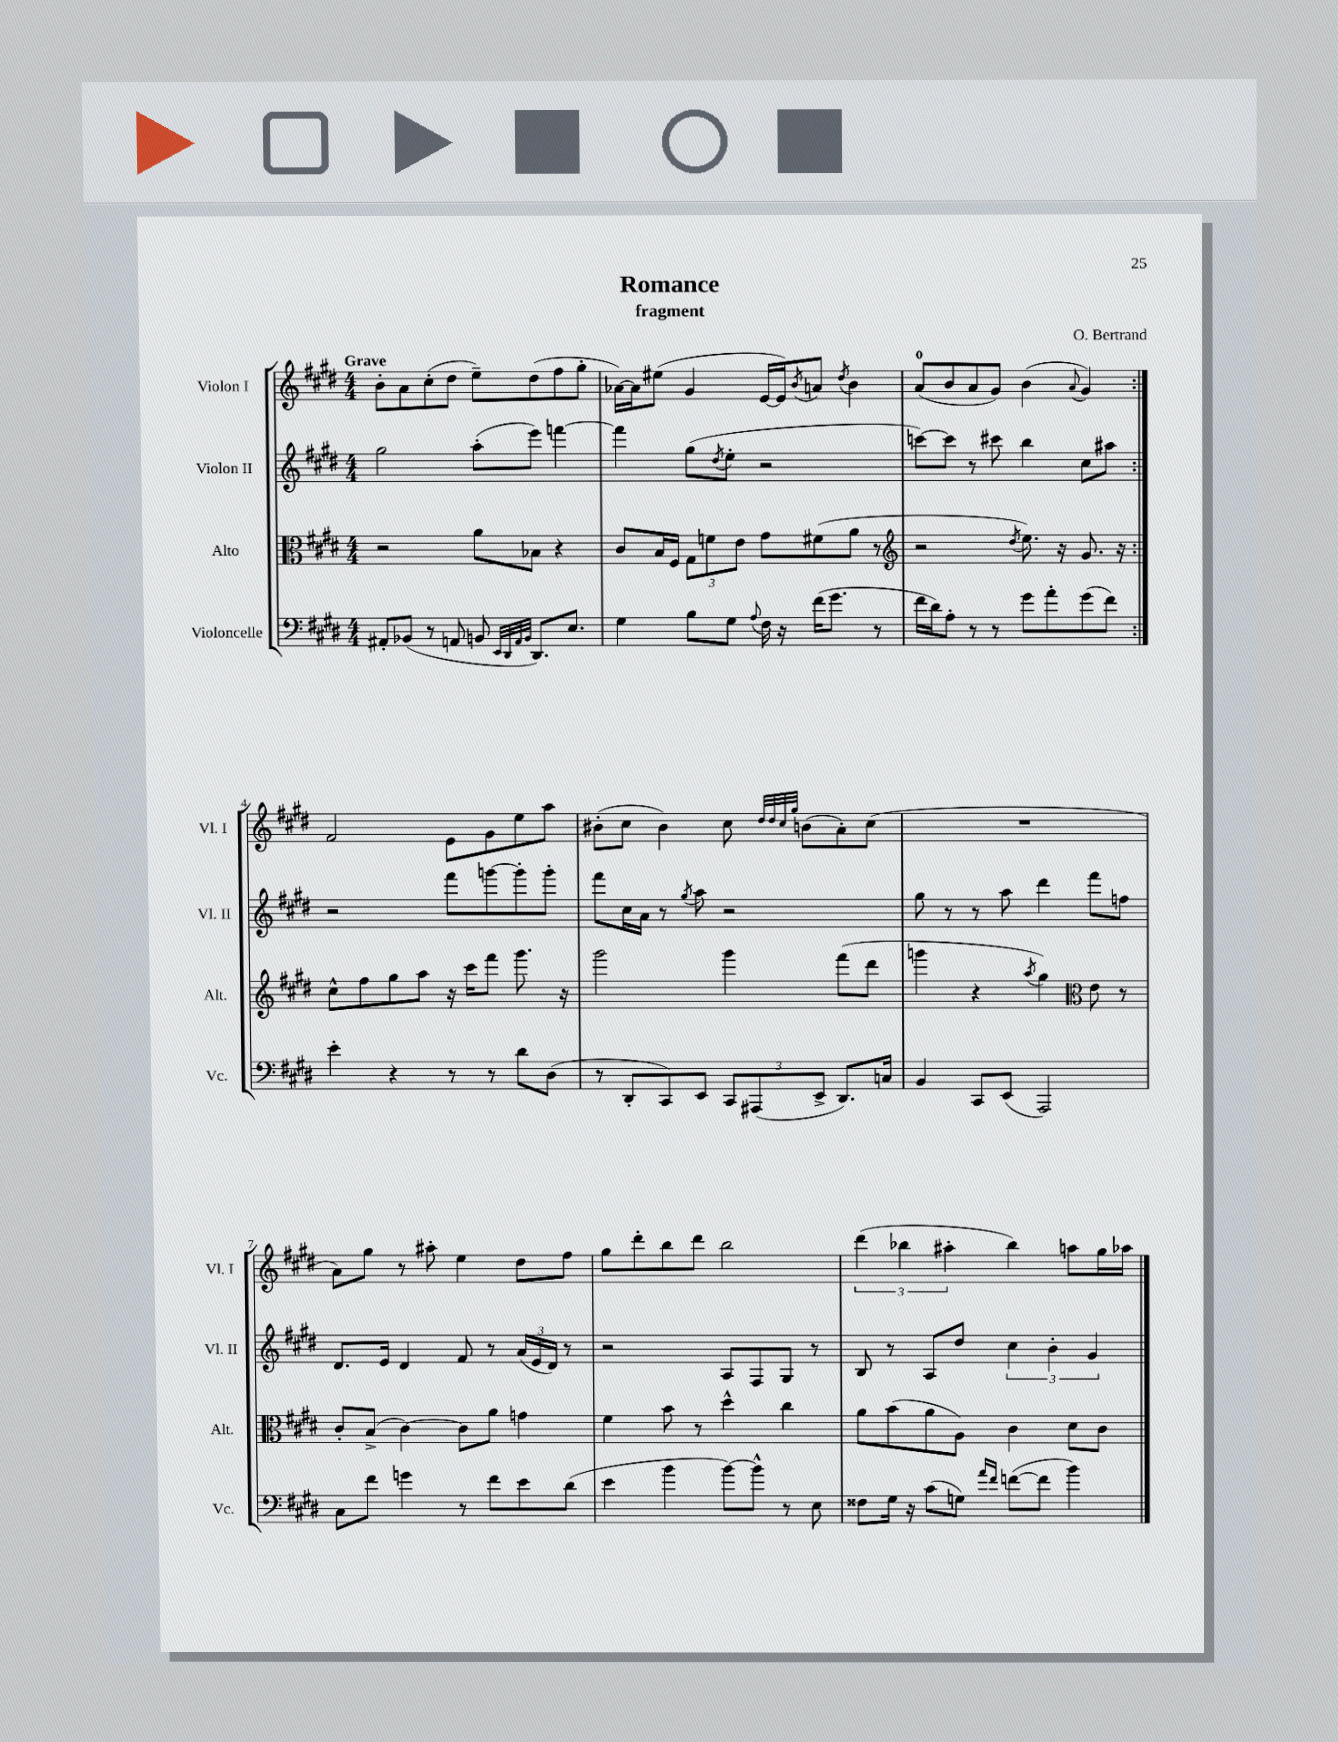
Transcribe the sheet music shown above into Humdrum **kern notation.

**kern	**kern	**kern	**kern
*staff4	*staff3	*staff2	*staff1
*clefF4	*clefC3	*clefG2	*clefG2
*k[f#c#g#d#]	*k[f#c#g#d#]	*k[f#c#g#d#]	*k[f#c#g#d#]
*M4/4	*M4/4	*M4/4	*M4/4
8AA#'	2r	2gg#	8b'
(8BB-	.	.	8a
8r	.	.	(8cc#'
8AA	.	.	8dd#
8BB	8a	(8aa'	8ee~)
32qqEE	.	.	.
32qqDD#	.	.	.
32qqAA	.	.	.
32qqBB	.	.	.
8.DD#)	8B-	8eee)	(8dd#
.	4r	[4fff	8ff#
8.E	.	.	.
.	.	.	8gg#'
=	=	=	=
4G#	8c#	4fff]	[16a-)
.	.	.	16a-]
.	16B	.	(8ee#
.	16F#	.	.
8B	12G#	(8gg#	4g#
.	12f	.	.
.	.	8qdd#	.
8G#	.	8ee'	.
.	12e	.	.
8qqA	.	.	.
16F#	8g#	2r	[16e
16r	.	.	16e])
.	.	.	8qb
(16f#	(8f#	.	8a
8.g#	.	.	.
.	.	.	8qdd#
.	8a	.	4b
8r	8r	.	.
=	=	=	=
*	*clefG2	*	*
16f#	2r	[8ccc)	(8a
16d#)	.	.	.
8A'	.	8ccc]	8b
8r	.	8r	8a
8r	.	8ccc#	8g#)
.	8qdd#	.	.
8g#	8.ee)	4bb	(4b
8a'	.	.	.
.	16r	.	.
.	.	.	8qqa
(8g#	8.g#	8cc#	4g#)
8f#)	.	8aa#	.
.	16r	.	.
=:|!	=:|!	=:|!	=:|!
4e'	8cc#^^	2r	2f#
.	8ff#	.	.
4r	8gg#	.	.
.	8aa	.	.
8r	16r	8fff#	8e
.	16ccc#	.	.
8r	8fff#	[8ggg	8g#
8d#	8.ggg#	8ggg']	8ee
(8D#	.	8ggg'	8aa
.	16r	.	.
=	=	=	=
8r	2ggg#	8fff#	(8b#'
8DD#'	.	16cc#	8cc#
.	.	16a	.
8CC#)	.	8r	4b#)
.	.	8qgg#	.
8EE	.	8aa	.
12CC#	4ggg#	2r	8cc#
(12AAA#	.	.	.
.	.	.	32qqdd#
.	.	.	32qqdd#
.	.	.	32qqcc#
.	.	.	32qqgg#
.	.	.	(8b
12EE^	.	.	.
8.DD#)	(8fff#	.	8a')
.	8ddd#	.	(8cc#
16C	.	.	.
=	=	=	=
4BB	4ggg	8gg#	1r
.	.	8r	.
8CC#	4r	8r	.
(8EE	.	8aa	.
.	8qaa	.	.
2AAA)	4gg#)	4ddd#	.
*	*clefC3	*	*
.	8e	8fff#	.
.	8r	8ff	.
=	=	=	=
8C#	8c#'	8.d#	8a)
8f#	(8B^	.	8gg#
.	.	16e	.
4g	[4c#)	4d#	8r
.	.	.	8aa#'
8r	8c#]	8f#	4ee
8f#	8a	8r	.
8e	4g	(24a	8dd#
.	.	24e	.
.	.	24d#)	.
(8d#	.	8r	8ff#
=	=	=	=
4e	4f#	2r	8gg#
.	.	.	8ddd#'
4b	8b	.	8bb
.	8r	.	8ddd#
[8b)	4dd#^^	8A	2bb
8b^^]	.	8F#	.
8r	4cc#	8G#	.
8E	.	8r	.
=	=	=	=
8F##	8a	8B	(6ddd#
16G#	(8b	8r	.
.	.	.	6bb-
16r	.	.	.
(8c#	8a	8A	.
.	.	.	6aa#'
8G)	8A)	8dd#	.
16qqa	.	.	.
16qqf#	.	.	.
([8f	4c#	6cc#	4bb-)
8f]	.	.	.
.	.	6b'	.
4b)	8d#	.	8aa
.	.	6g#	.
.	8c#	.	16gg#
.	.	.	16aa-
==	==	==	==
*-	*-	*-	*-
